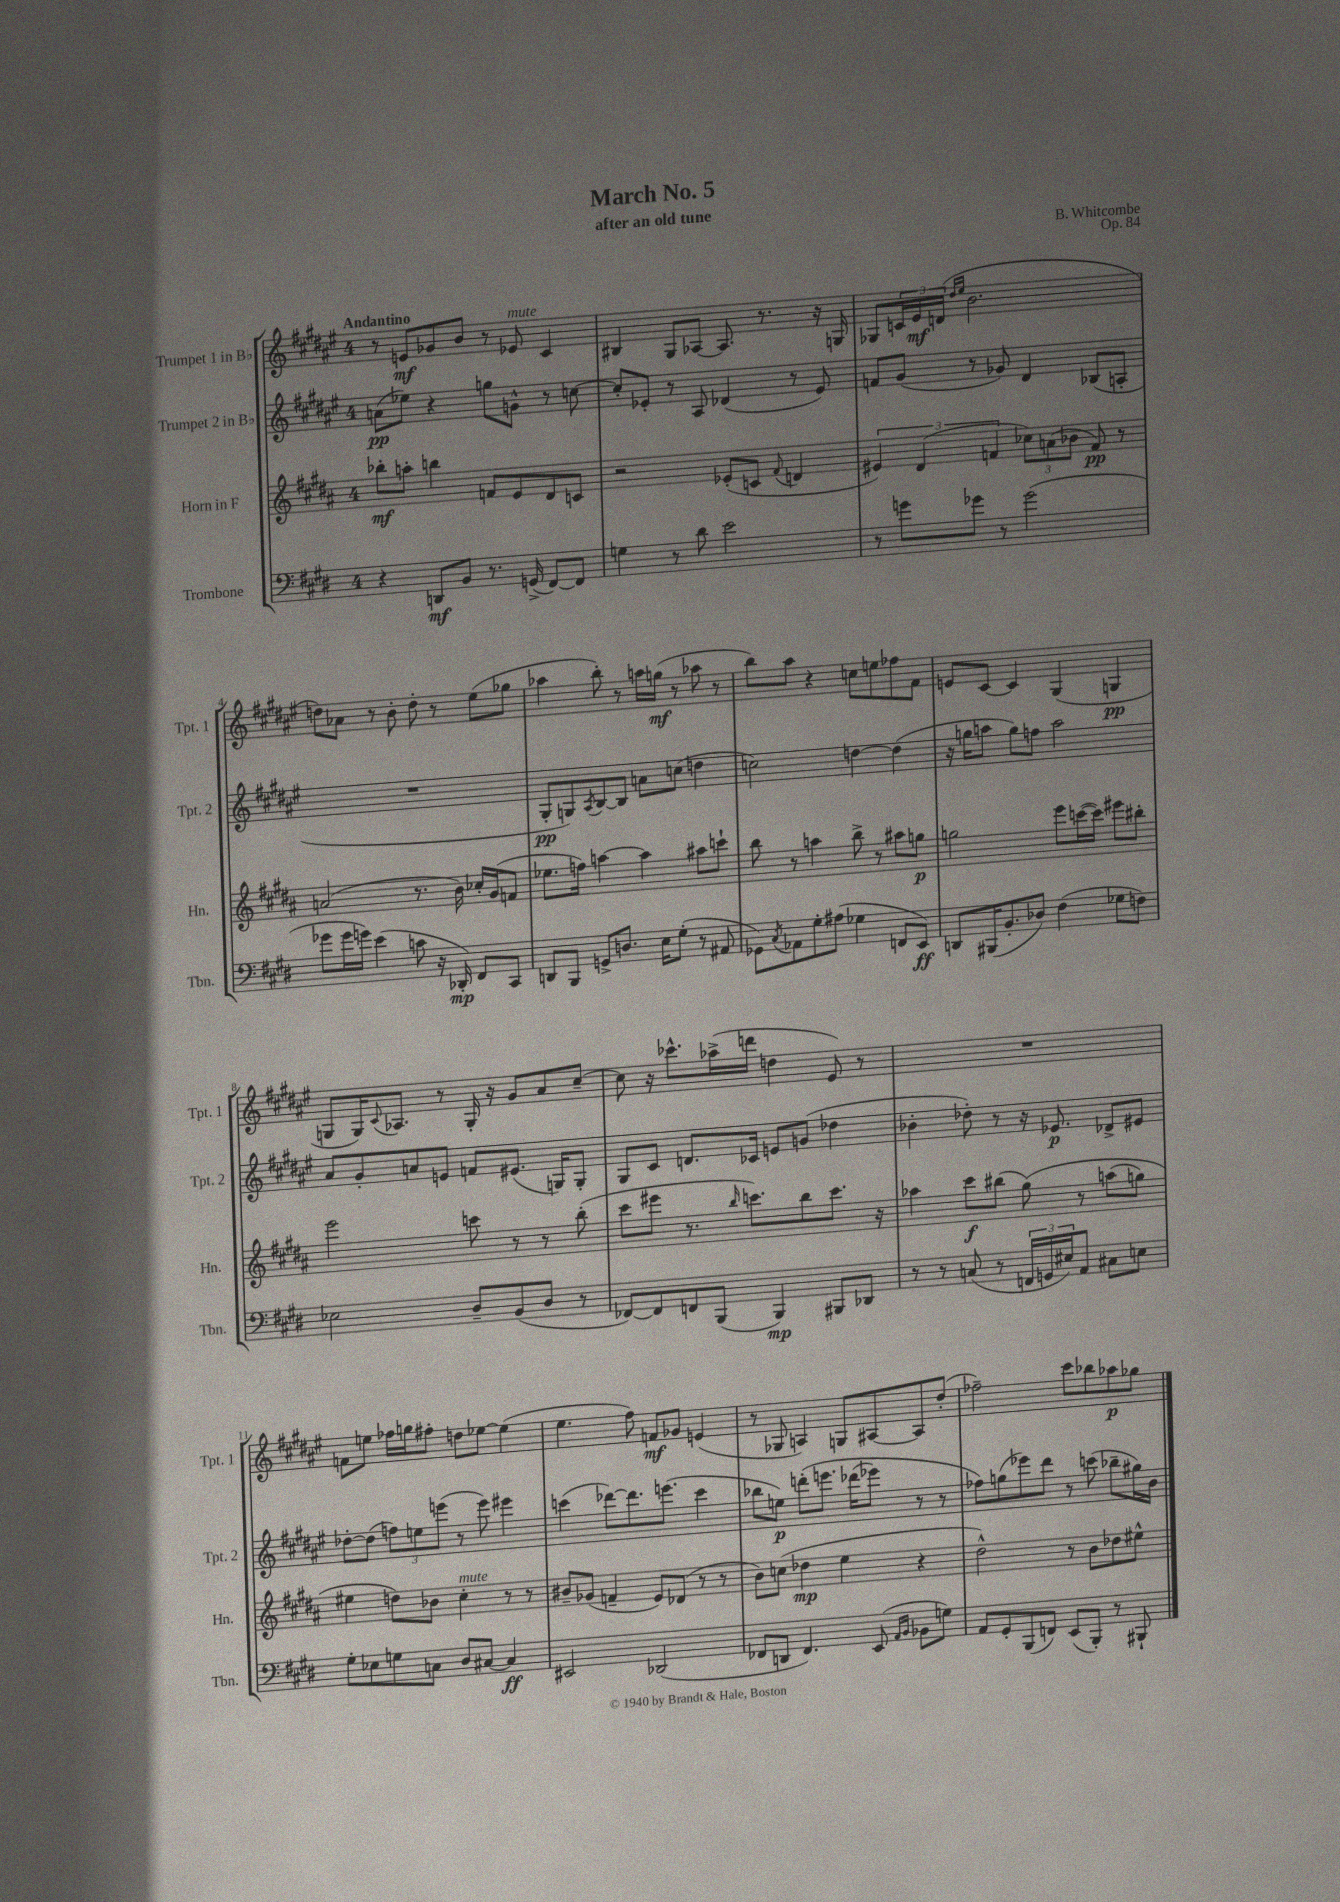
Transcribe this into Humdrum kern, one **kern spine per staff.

**kern	**dynam	**kern	**dynam	**kern	**dynam	**kern	**dynam
*part4	*part4	*part3	*part3	*part2	*part2	*part1	*part1
*staff4	*staff4	*staff3	*staff3	*staff2	*staff2	*staff1	*staff1
*I"Trombone	*	*I"Horn in F	*	*I"Trumpet 2 in B♭	*	*I"Trumpet 1 in B♭	*
*I'Tbn.	*	*I'Hn.	*	*I'Tpt. 2	*	*I'Tpt. 1	*
*clefF4	*	*clefG2	*	*clefG2	*	*clefG2	*
*k[f#c#g#d#]	*	*k[f#c#g#d#a#]	*	*k[f#c#g#d#a#e#]	*	*k[f#c#g#d#a#e#]	*
*M4/4	*	*M4/4	*	*M4/4	*	*M4/4	*
=1	=1	=1	=1	=1	=1	=1	=1
!	!	!	!	!	!	!LO:TX:a:B:t=Andantino	!
4r	.	8bb-X'\L	mf	(8an\L	pp	8r	.
.	.	8aan'\J	.	8ee-X\J)	.	8en/L	mf
8DDn/L	mf	4bbn\	.	4r	.	8g-X/	.
8BB/J	.	.	.	.	.	8b/J	.
8.r	.	8fn/L	.	8ggn\L	.	8r	.
!	!	!	!	!	!	!LO:TX:a:i:t=mute	!
.	.	8e/	.	8gn^^\J	.	8e-X/	.
(16GGn^/	.	.	.	.	.	.	.
[8FF#/L)	.	8d#/	.	8r	.	4c#/	.
8FF#/J]	.	8cn/J	.	[8ccn\	.	.	.
=2	=2	=2	=2	=2	=2	=2	=2
4Gn\	.	2r	.	8cc'/L]	.	4B#X/	.
.	.	.	.	8e-X'/J	.	.	.
8r	.	.	.	8r	.	8G#/L	.
8d#\	.	.	.	8A#/	.	[8A-X/J	.
2e\	.	(8e-X'/L	.	(4d-X/	.	8.A-/]	.
.	.	8cn/J	.	.	.	.	.
.	.	.	.	.	.	8.r	.
.	.	8qqf#/	.	.	.	.	.
.	.	4dn/	.	8r	.	.	.
.	.	.	.	8e-/)	.	16r	.
.	.	.	.	.	.	16Gn/	.
=3	=3	=3	=3	=3	=3	=3	=3
8r	.	6e#X/)	.	8fn/L	.	8G-X/L	.
8gn\L	.	.	.	(8g#/J	.	24cn/L	.
.	.	(6d#/	.	.	.	24e#/	mf
.	.	.	.	.	.	(24dn/JJ	.
.	.	.	.	.	.	16qqdd#/LL	.
.	.	.	.	.	.	16qqee#/JJ	.
8g-X\J	.	.	.	8r	.	2.b\	.
.	.	6fn/	.	.	.	.	.
8r	.	.	.	8g-X/)	.	.	.
(2g-\	.	12cc-X\L)	.	4d#/	.	.	.
.	.	(12an\	.	.	.	.	.
.	.	12b-X\J	.	.	.	.	.
.	.	8f/)	pp	(8B-X/L	.	.	.
.	.	8r	.	8An'/J	.	.	.
!!LO:LB:g=z
=4	=4	=4	=4	=4	=4	=4	=4
8g-X\L	.	(2an/	.	1r	.	8ddn\L)	.
16g-\L	.	.	.	.	.	8a-X\J	.
16gn\JJ)	.	.	.	.	.	.	.
(4e\	.	.	.	.	.	8r	.
.	.	.	.	.	.	8b'\	.
8cn\	.	8.r	.	.	.	8dd'\	.
16r	.	.	.	.	.	8r	.
16DD-X'/)	mp	16b\)	.	.	.	.	.
8FF#/L	.	16cc-X'/LL	.	.	.	(8ee#\L	.
.	.	(16g#/J	.	.	.	.	.
8CC#/J	.	8fn/J	.	.	.	8gg-X\J	.
=5	=5	=5	=5	=5	=5	=5	=5
8DDn/L	.	8.ee-X\L	.	8G#'/L	pp	4aa-X\	.
8BBB/J	.	.	.	8Gn/)	.	.	.
.	.	16ffn\Jk)	.	.	.	.	.
.	.	.	.	8qA#/	.	.	.
8GGn^/L	.	[4aan\	.	[8B/	.	8bb'\)	.
8.Dn/J	.	.	.	8B/J]	.	8r	.
.	.	4aa\]	.	8an\L	.	16aan\LL	.
16E\KL	.	.	.	.	.	(16ggn\JJ	mf
(8G#'\J	.	.	.	(8ccn\J	.	8r	.
8r	.	8aa#X\L	.	4ddn\	.	8aa-X\	.
8AA#X/	.	8cccn`\J	.	.	.	8r	.
=6	=6	=6	=6	=6	=6	=6	=6
8GG-X\L)	.	8bb\	.	2ccn\)	.	8bb\L)	.
8qC#/	.	.	.	.	.	.	.
8AA-X\	.	8r	.	.	.	8aa#\J	.
8G#'\	.	4aan\	.	.	.	4r	.
(8A#X\J	.	.	.	.	.	.	.
4G-X\	.	8bb^\	.	[4ddn\	.	8ccn\L	.
.	.	8r	.	.	.	8een\	.
8FFn/L	.	8aa#X\L	.	(4dd\]	.	8ff-X\	.
8EE/J)	ff	8ggn\J	p	.	.	8f#\J	.
=7	=7	=7	=7	=7	=7	=7	=7
8DDn/L	.	2ggn\	.	16r	.	8en/L	.
.	.	.	.	16ggn\KL	.	.	.
(16BBB#X/K	.	.	.	8aan\J	.	[8c#/J	.
8.BB'/	.	.	.	.	.	.	.
.	.	.	.	8gg\L)	.	4c#/]	.
8D-X/J)	.	.	.	8ffn\J	.	.	.
(4F#\	.	8eee\L	.	2aa\	.	(4G#/	.
.	.	([16cccn\L	.	.	.	.	.
.	.	16ccc\JJ])	.	.	.	.	.
8G-X\L	.	8eee#X\L	.	.	.	4Gn/	pp
8Fn\J)	.	8bb#X'\J	.	.	.	.	.
!!LO:LB:g=z
=8	=8	=8	=8	=8	=8	=8	=8
2E-X\	.	2eee\	.	8a#/L	.	8Gn/L	.
.	.	.	.	8g#'/	.	16G/K)	.
.	.	.	.	.	.	8qqc#/	.
.	.	.	.	.	.	8.A-X/J	.
.	.	.	.	8an/	.	.	.
.	.	.	.	8en/J	.	8r	.
8D#~/L	.	8cccn\	.	8fn/L	.	16G'/	.
.	.	.	.	.	.	16r	.
(8BB/	.	8r	.	(8.e#X/J	.	8g#/L	.
8D#/J	.	8r	.	.	.	8a#/	.
.	.	.	.	16Gn/KL)	.	.	.
8r	.	(8bb'\	.	8G'/J	.	[8cc#~/J	.
=9	=9	=9	=9	=9	=9	=9	=9
[8FF-X/L)	.	8ccc#\L	.	8G#/L	.	8cc#\]	.
8FF-/]	.	8eee#X\J	.	8c#/J	.	16r	.
.	.	.	.	.	.	8.ccc-X^^\L	.
8FFn/	.	8.r	.	8.dn/L	.	.	.
(8BBB/J	.	.	.	.	.	(16aa-X^\L	.
.	.	16qqbb/	.	.	.	.	.
.	.	8.cccn\L)	.	16c-X/Jk	.	16dddn\JJ	.
4BBB/)	mp	.	.	8en/L	.	4ddn\	.
.	.	8bb\	.	(8gn/J	.	.	.
8BBB#X/L	.	8.ccc\J	.	4dd-X\	.	8e#/)	.
8DD-X/J	.	.	.	.	.	8r	.
.	.	16r	.	.	.	.	.
=10	=10	=10	=10	=10	=10	=10	=10
8r	.	4aa-X\	.	4b-X'\	.	1r	.
8r	.	.	.	.	.	.	.
(8Cn/	.	8ccc#\L	f	8dd-X'\)	.	.	.
8r	.	(8bb#X\J	.	8r	.	.	.
24FFn/LL	.	(8gg#\)	.	16r	.	.	.
24GGn/	.	.	.	.	.	.	.
.	.	.	.	8.e-X/	p	.	.
24E#X/J)	.	.	.	.	.	.	.
8AA/J	.	8r	.	.	.	.	.
8C#X\L	.	(8aan\L	.	8d-X^/L	.	.	.
8En\J	.	8ggn\J)	.	8e#X/J	.	.	.
!!LO:LB:g=z
=11	=11	=11	=11	=11	=11	=11	=11
8G#'\L	.	4ee#X\	.	[8dd-X'\L	.	8fn\L	.
8E-X\	.	.	.	(8dd-\J]	.	8een\J	.
8Gn\	.	8ddn\L)	.	12ffn\L)	.	16ff-X\LL	.
.	.	.	.	.	.	16ggn\J	.
.	.	.	.	12een\	.	.	.
8Cn\J	.	8b-X\J	.	.	.	8ff#X'\J	.
.	.	.	.	(12eeen\J	.	.	.
!	!	!LO:TX:a:i:t=mute	!	!	!	!	!
8D#/L	.	4cc#'\	.	8r	.	8ddn\L	.
[8C#X/J	.	.	.	8eee\)	.	[8ee-X\J	.
4C#/]	ff	8r	.	4eee#X\	.	(4ee-\]	.
.	.	8r	.	.	.	.	.
=12	=12	=12	=12	=12	=12	=12	=12
2EE#X/	.	8b#X~/L	.	(4cccn\	.	4.ee#\	.
.	.	(8g-X/J	.	.	.	.	.
.	.	4fn~/	.	[8ddd-X\L)	.	.	.
.	.	.	.	8.ddd-\]	.	8ff#\)	.
(2DD-X/	.	8e/L)	.	.	.	8fn/L	mf
.	.	.	.	(8.eeen\J	.	.	.
.	.	(8d-X/J	.	.	.	8g-X/J	.
.	.	8r	.	4ccc\	.	(4en/	.
.	.	8r	.	.	.	.	.
=13	=13	=13	=13	=13	=13	=13	=13
8FF-X/L	.	8b\L)	.	8bb-X\L	.	8r	.
8DDn/J	.	(8ccn\J	.	8een\J)	p	8G-X/	.
4.FF-/)	.	4dd-X\	mp	(8dddn'\L	.	4An/)	.
.	.	.	.	8.eeen\J	.	.	.
.	.	4ee\	.	.	.	8Gn/L	.
.	.	.	.	(16ddd-X\KL	.	.	.
(8EE/	.	.	.	8eee-X\J)	.	[8A#X/	.
16qqAA/LL	.	.	.	.	.	.	.
16qqBB/JJ	.	.	.	.	.	.	.
8BB-X\L	.	4r	.	8r	.	8A#/]	.
8Gn\J)	.	.	.	8r	.	(8dd#'/J	.
=14	=14	=14	=14	=14	=14	=14	=14
8AA/L	.	2dd#^^\)	.	8ff-X\L)	.	2ff-X~\)	.
8GG#'/	.	.	.	(8ggn\	.	.	.
(8BBB/	.	.	.	8eee-X\)	.	.	.
8FFn/J)	.	.	.	8ddd#\J	.	.	.
(8EE/L	.	8r	.	8r	.	8ccc#\L	.
8BBB'/J)	.	8b\L	.	(8cccn\	.	8bb-X\	.
8r	.	8dd-X\	.	8bb-X~\L	.	8aa-X\	p
8BBB#X`/	.	8ee#X^^\J	.	16gg#X\L)	.	8gg-X\J	.
.	.	.	.	16b\JJ	.	.	.
==	==	==	==	==	==	==	==
*-	*-	*-	*-	*-	*-	*-	*-
